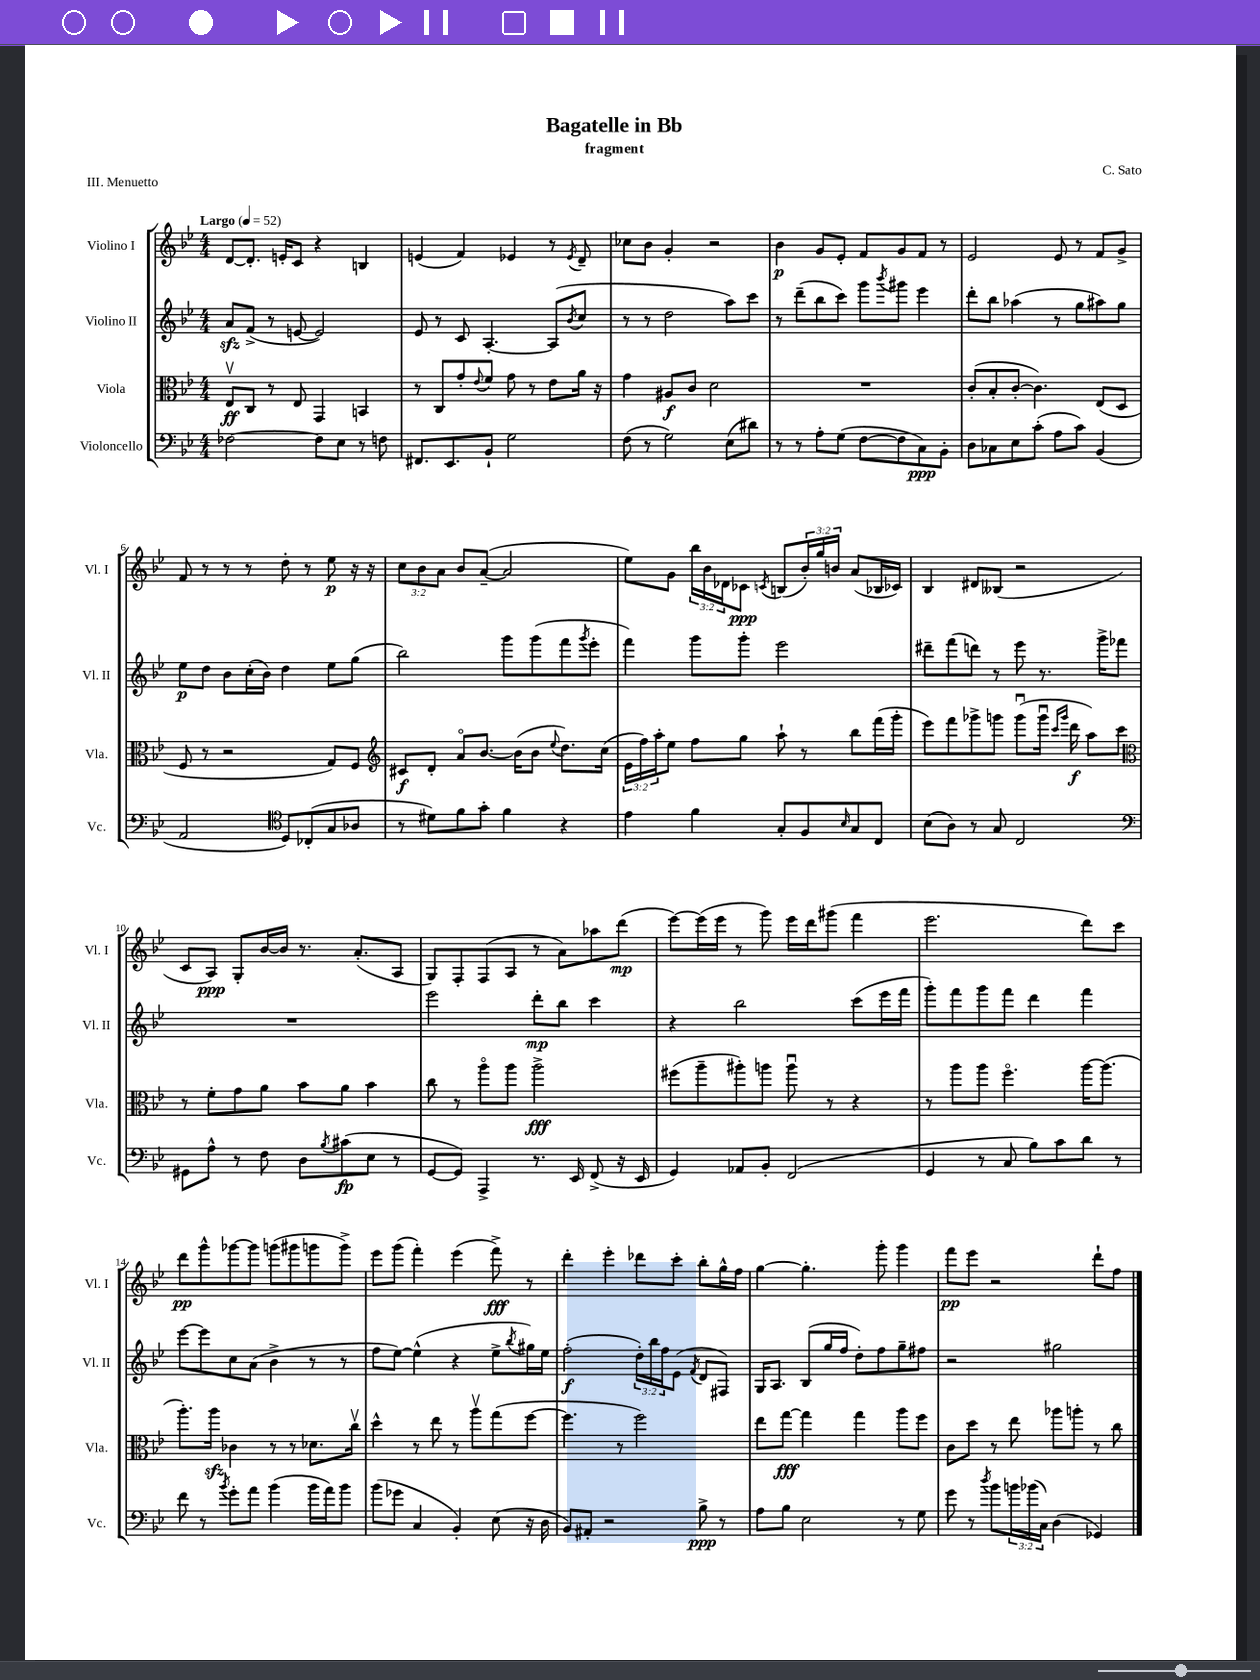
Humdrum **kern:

**kern	**kern	**kern	**kern
*staff4	*staff3	*staff2	*staff1
*clefF4	*clefC3	*clefG2	*clefG2
*k[b-e-]	*k[b-e-]	*k[b-e-]	*k[b-e-]
*M4/4	*M4/4	*M4/4	*M4/4
*MM52	*MM52	*MM52	*MM52
[2F-	8E-v	8a	[8d
.	8C	(8f^	8.d']
.	8r	8r	.
.	.	.	16e'
.	8E-	[8e	8c
8F-]	4GG	2e])	4r
8E-	.	.	.
8r	4BB	.	4B
8F	.	.	.
=	=	=	=
8.FF#	8r	8e-	(4e
.	8C	8r	.
8.EE-	.	.	.
.	8g'	8c	4f)
.	8qqe-	.	.
8BB-`	8f	[4.A'	.
2G	8g	.	4e-
.	8r	.	.
.	8e-	(8A]	8r
.	.	8qb-	8qe-
.	16a	8cc	8d~
.	16r	.	.
=	=	=	=
(8F	4g	8r	8cc-
8r	.	8r	8b-
2G)	8A#	2dd	4g'
.	8c	.	.
.	2d	.	2r
(8E-	.	8aa)	.
8d#)	.	8ccc	.
=	=	=	=
8r	1r	8r	4b-
8r	.	(8ddd~	.
8A'	.	8bb-	8g
(8G	.	8ccc)	8e-'
[8F	.	8ggg	8f
.	.	8qbbb-	.
8F]	.	8ggg#	8g
8C)	.	4eee-	8f
8BB-'	.	.	8r
=	=	=	=
8D	(8c'	8ddd'	2e-
8C-	8B-'	8bb-	.
8E-	[8c'	(4aa-	.
(8c'	4.c])	.	.
8A	.	8r	8e-
8c)	.	8gg	8r
(4BB-	(8E-	8aa#)	8f
.	8D	8gg	8g^
=	=	=	=
2AA	8F	8ee-	8f
.	8r	8dd	8r
.	2r	8b-	8r
.	.	(16cc'	8r
.	.	16b-)	.
*clefC4	*	*	*
8D)	.	4dd	8dd'
(8C-'	.	.	8r
8G	8G)	8ee-	8ee-
8A-	8F	(8gg	16r
.	.	.	16r
=	=	=	=
*	*clefG2	*	*
8r	8c#	2bb-)	12cc
.	.	.	12b-
8d#)	8d'	.	.
.	.	.	12a
8f	8ao	.	8b-
8g'	[8.b-	.	([8a~
4f	.	8ggg	2a]
.	(16b-]	.	.
.	8b-	(8ggg	.
.	8qqee-	.	.
4r	8.dd)	8fff	.
.	.	8qggg	.
.	.	8eee-'	.
.	(16cc	.	.
=	=	=	=
4e-	24e-	4fff)	8ee-)
.	24ff)	.	.
.	24aa'	.	.
.	8ee-	.	8g
4f	8ff	8ggg	24bb-
.	.	.	24b-
.	.	.	24d-
.	8gg	8ggg'	8c-
.	.	.	8qc
8G'	8aa`	2eee-	(8B
8F	8r	.	24b-')
.	.	.	24gg
.	.	.	24b
16qqB-	.	.	.
8G	8bb-	.	(8a
8C	(16fff	.	16B-
.	16ggg'	.	16c-)
=	=	=	=
(8B-	8eee-)	8ddd#~	4B-
8A)	8fff	(8fff	.
8r	8ggg-^	8ddd)	8d#
8G	8ggg	8r	(8B--
2C	(8gggu	8eee-	2r
.	16gggu	8.r	.
.	16qqccc	.	.
.	16qqggg	.	.
.	16ddd	.	.
.	8aa)	.	.
.	.	16ggg^	.
.	8ccc	8fff-	.
=	=	=	=
*clefF4	*clefC3	*	*
8GG#	8r	1r	8c
8A^^	8f'	.	8A)
8r	8g	.	8G'
8F	8a	.	[16b-
.	.	.	16b-]
8D	8b-	.	8.r
8qB-	.	.	.
(8c#	8a	.	.
.	.	.	(8.a'
8E-	4b-	.	.
8r	.	.	8A
=	=	=	=
[8GG	8cc	2eee-	8G)
8GG])	8r	.	8F'
4AAA^	8aao	.	(8F
.	8aa	.	8A
8.r	2aa^	8ddd'	8r
.	.	8bb-	8a)
16EE-	.	.	.
(8FF^	.	4ccc	8aa-
16r	.	.	(8ddd
16EE-	.	.	.
=	=	=	=
4GG)	(8ff#	4r	[8eee-)
.	8aa~	.	(16eee-]
.	.	.	16eee-
8AA-	8aa#')	2bb-	8r
8BB-'	8aa	.	8ggg)
(2FF	8aau	.	16eee-
.	.	.	16ddd
.	8r	.	(8ggg#
.	4r	(8ccc	4fff
.	.	16eee-	.
.	.	16fff	.
=	=	=	=
4GG	8r	8ggg')	2.eee-
.	8aa	8fff	.
8r	8aa	8ggg	.
8C	4.ffo	8fff	.
8B-)	.	4ddd	.
8c	.	.	.
8d	[16aa	4fff	8ddd)
.	(8.aa]	.	.
8r	.	.	8ccc
=	=	=	=
8f	8.aa')	[8eee-	8ddd
8r	.	8eee-]	8ggg^^
.	16aa	.	.
8qb-	.	.	.
8g'	4c-	8cc	[8ggg-
8a	.	(8a	8ggg-]
(4b-	8r	4b-^	(8ggg
.	8r	.	8ggg#
16b-	8.d-	8r	8ggg
16a)	.	.	.
8b-	.	8r	8ggg^)
.	16ccv	.	.
=	=	=	=
(8b-	4dd^^	8ff	8eee-
8g-	.	[8ee-)	(8ggg
4C	8r	(4ee-^^]	4fff')
.	8ee-	.	.
4BB-')	8r	4r	(4eee-
.	8aav	.	.
(8E-	(8gg	8ee-^	8fff^)
.	.	8qbb-	.
16r	[8ff	16gg#)	8r
16D	.	16ee-	.
=	=	=	=
8BB-)	4.ff]	(2ff'	4ddd'
8AA#'	.	.	.
2r	.	.	4eee-'
.	8r	.	.
.	2ff)	24dd')	8ddd-
.	.	24bb-	.
.	.	24ff	.
.	.	(8e-	8ccc'
.	.	8qf	.
8B-^	.	8d	8bb-'
8r	.	8F#)	16gg^^
.	.	.	16ff
=	=	=	=
8A	8ee-	16G	[4gg
.	.	8.A	.
8B-	[8gg	.	.
2E-	4gg]	(8B-	4.gg']
.	.	16gg	.
.	.	16ff	.
.	4gg	8dd')	.
.	.	8ff	8ggg'
8r	8aa	8gg~	4ggg
8G	8ff	8ff#	.
=	=	=	=
8g	8c	2r	8fff
8r	8dd	.	8eee-
8qdd	.	.	.
8b-	8r	.	2r
24b	8ee-	.	.
(24b-	.	.	.
24C)	.	.	.
(4D	8aa-	2gg#	.
.	8aa'	.	.
4GG-)	8r	.	8ddd`
.	8cc	.	8ff
==	==	==	==
*-	*-	*-	*-
